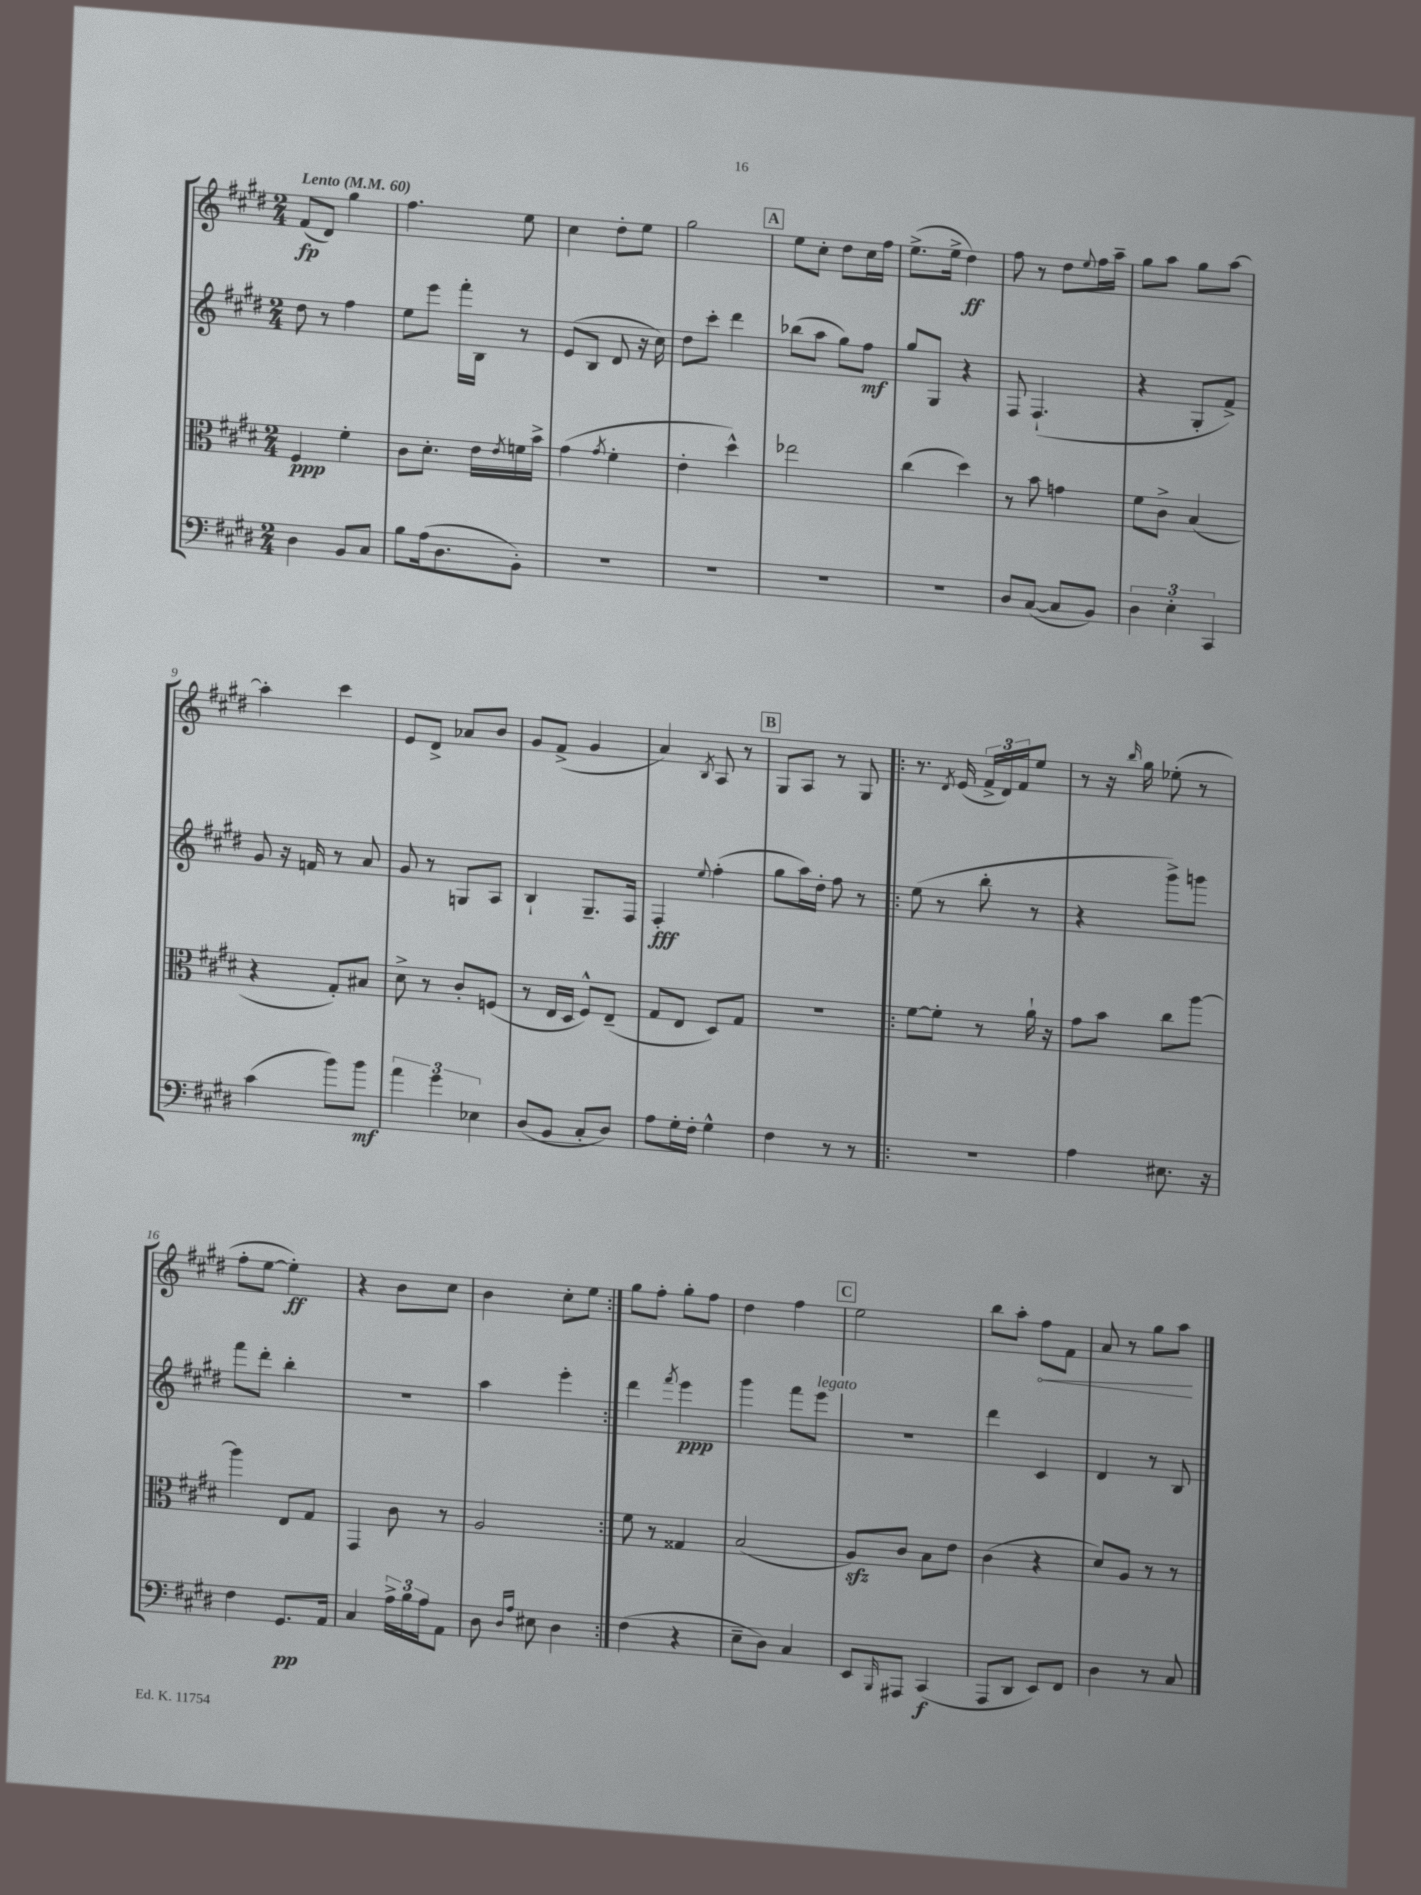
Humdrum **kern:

**kern	**dynam	**kern	**dynam	**kern	**dynam	**kern	**dynam
*part4	*part4	*part3	*part3	*part2	*part2	*part1	*part1
*staff4	*staff4	*staff3	*staff3	*staff2	*staff2	*staff1	*staff1
*clefF4	*	*clefC3	*	*clefG2	*	*clefG2	*
*k[f#c#g#d#]	*	*k[f#c#g#d#]	*	*k[f#c#g#d#]	*	*k[f#c#g#d#]	*
*M2/4	*	*M2/4	*	*M2/4	*	*M2/4	*
*MM60	*	*MM60	*	*MM60	*	*MM60	*
=1	=1	=1	=1	=1	=1	=1	=1
!	!	!	!	!	!	!LO:TX:a:B:t=Lento	!
4D#\	.	4F#/	ppp	8dd#\	.	(8f#/L	fp
.	.	.	.	8r	.	8d#/J)	.
8BB/L	.	4f#'\	.	4ff#\	.	4gg#\	.
8C#/J	.	.	.	.	.	.	.
=2	=2	=2	=2	=2	=2	=2	=2
8B\L	.	8c#\L	.	8ee\L	.	4.ff#\	.
(16A\k	.	8.d#'\J	.	8eee\J	.	.	.
8.D#\	.	.	.	.	.	.	.
.	.	.	.	16fff#'\LL	.	.	.
.	.	16e\LL	.	16B\JJ	.	.	.
.	.	8qe/	.	.	.	.	.
8BB'\J)	.	16fn\	.	8r	.	8ee\	.
.	.	16b^\JJ	.	.	.	.	.
=3	=3	=3	=3	=3	=3	=3	=3
2r	.	(4g#\	.	(8e/L	.	4cc#\	.
.	.	.	.	8B/J	.	.	.
.	.	8qg#/	.	.	.	.	.
.	.	4f#'\	.	8d#/	.	8dd#'\L	.
.	.	.	.	16r	.	8ee\J	.
.	.	.	.	16cc#\)	.	.	.
=4	=4	=4	=4	=4	=4	=4	=4
2r	.	4e'\	.	8dd#\L	.	2gg#\	.
.	.	.	.	8ccc#'\J	.	.	.
.	.	4dd#^^\)	.	4ddd#\	.	.	.
!!LO:REH:place=s1:t=A
=5	=5	=5	=5	=5	=5	=5	=5
2r	.	2ee-X\	.	(8bb-X\L	.	8ee\L	.
.	.	.	.	8aa\J	.	8cc#'\J	.
.	.	.	.	8gg#\L)	.	8dd#\L	.
.	.	.	.	8ff#\J	mf	16cc#\L	.
.	.	.	.	.	.	16ff#\JJ	.
=6	=6	=6	=6	=6	=6	=6	=6
2r	.	(4cc#\	.	8gg#/L	.	(8.ee^\L	.
.	.	.	.	8G#/J	.	.	.
.	.	.	.	.	.	16ee^\Jk	.
.	.	4dd#\)	.	4r	.	4dd#\)	ff
=7	=7	=7	=7	=7	=7	=7	=7
8D#/L	.	8r	.	8F#/	.	8ff#\	.
([8C#/J	.	8b\	.	(4.F#`/	.	8r	.
8C#/L]	.	4gn\	.	.	.	8dd#\L	.
.	.	.	.	.	.	8qqee/	.
8BB/J)	.	.	.	.	.	16ff#\L	.
.	.	.	.	.	.	16aa~\JJ	.
=8	=8	=8	=8	=8	=8	=8	=8
6D#\	.	8f#\L	.	4r	.	8gg#\L	.
.	.	8c#^\J	.	.	.	8aa\J	.
6E'\	.	.	.	.	.	.	.
.	.	(4B/	.	8G#'/L	.	8gg#\L	.
6CC#/	.	.	.	.	.	.	.
.	.	.	.	8f#^/J)	.	[8aa\J	.
!!LO:LB:g=z
=9	=9	=9	=9	=9	=9	=9	=9
(4c#\	.	4r	.	8g#/	.	4aa'\]	.
.	.	.	.	16r	.	.	.
.	.	.	.	16fn/	.	.	.
8b\L)	.	8G#'/L)	.	8r	.	4ccc#\	.
8b\J	mf	8B#X/J	.	8a/	.	.	.
=10	=10	=10	=10	=10	=10	=10	=10
6a\	.	8d#^\	.	8g#/	.	8e/L	.
.	.	8r	.	8r	.	8d#^/J	.
6g#\	.	.	.	.	.	.	.
.	.	8c#'/L	.	8Gn/L	.	8a-X/L	.
6E-X\	.	.	.	.	.	.	.
.	.	(8Fn/J	.	8A/J	.	8b/J	.
=11	=11	=11	=11	=11	=11	=11	=11
(8D#/L	.	8r	.	4B`/	.	8g#/L	.
8BB/J	.	16E/LL	.	.	.	(8f#^/J	.
.	.	16D#/JJ	.	.	.	.	.
8C#'/L	.	8F#^^/L)	.	8.G#~/L	.	4g#/	.
8D#/J)	.	(8E~/J	.	.	.	.	.
.	.	.	.	16F#/Jk	.	.	.
=12	=12	=12	=12	=12	=12	=12	=12
8A\L	.	8G#/L	.	4F#'/	fff	4a/)	.
16G#'\L	.	8E/J	.	.	.	.	.
16F#'\JJ	.	.	.	.	.	.	.
.	.	.	.	8qqee/	.	8qB/	.
4G#^^\	.	8D#/L)	.	(4ff#'\	.	8A/	.
.	.	8G#/J	.	.	.	8r	.
!!LO:REH:place=s1:t=B
=13	=13	=13	=13	=13	=13	=13	=13
4F#\	.	2r	.	8gg#\L	.	8G#/L	.
.	.	.	.	16aa\L)	.	8A/J	.
.	.	.	.	16dd#'\JJ	.	.	.
8r	.	.	.	8ff#\	.	8r	.
8r	.	.	.	8r	.	8G#/	.
=14!|:	=14!|:	=14!|:	=14!|:	=14!|:	=14!|:	=14!|:	=14!|:
2r	.	[8f#\L	.	(8ee\	.	8.r	.
.	.	8f#'\J]	.	8r	.	.	.
.	.	.	.	.	.	8qd#/	.
.	.	.	.	.	.	(16e/	.
.	.	8r	.	8bb'\	.	24f#^/LL	.
.	.	.	.	.	.	24d#/)	.
.	.	.	.	.	.	24f#/J	.
.	.	16a`\	.	8r	.	8ee/J	.
.	.	16r	.	.	.	.	.
=15	=15	=15	=15	=15	=15	=15	=15
4A\	.	8g#\L	.	4r	.	8r	.
.	.	8b\J	.	.	.	16r	.
.	.	.	.	.	.	16qqbb/	.
.	.	.	.	.	.	16gg#\	.
8.E#X\	.	8cc#\L	.	8ggg#^\L)	.	(8ee-X'\	.
.	.	[8aa\J	.	8gggn\J	.	8r	.
16r	.	.	.	.	.	.	.
!!LO:LB:g=z
=16	=16	=16	=16	=16	=16	=16	=16
4F#\	.	4aa\]	.	8fff#\L	.	8ff#'\L	.
.	.	.	.	8ddd#'\J	.	[8ee\J	.
8.GG#/L	pp	8E/L	.	4bb'\	.	4ee'\])	ff
.	.	8G#/J	.	.	.	.	.
16AA/Jk	.	.	.	.	.	.	.
=17	=17	=17	=17	=17	=17	=17	=17
4C#/	.	4GG#/	.	2r	.	4r	.
24A^\LL	.	8c#\	.	.	.	8b\L	.
24B\	.	.	.	.	.	.	.
24A\J	.	.	.	.	.	.	.
8AA\J	.	8r	.	.	.	8cc#\J	.
=18	=18	=18	=18	=18	=18	=18	=18
8D#\	.	2A/	.	4aa\	.	4b\	.
16qqD#/LL	.	.	.	.	.	.	.
16qqA/JJ	.	.	.	.	.	.	.
8E#X\	.	.	.	.	.	.	.
4D#\	.	.	.	4eee'\	.	8cc#'\L	.
.	.	.	.	.	.	8ee\J	.
=19:|!	=19:|!	=19:|!	=19:|!	=19:|!	=19:|!	=19:|!	=19:|!
(4F#\	.	8f#\	.	4ddd#\	.	8gg#\L	.
.	.	8r	.	.	.	8ff#'\J	.
.	.	.	.	8qfff#/	.	.	.
4r	.	4G##X/	.	4eee\	ppp	8gg#'\L	.
.	.	.	.	.	.	8ff#\J	.
=20	=20	=20	=20	=20	=20	=20	=20
8E~\L	.	(2B/	.	4ggg#\	.	4dd#\	.
8D#\J)	.	.	.	.	.	.	.
4C#/	.	.	.	8fff#\L	.	4ff#\	.
!	!	!	!	!LO:TX:a:i:t=legato	!	!	!
.	.	.	.	8eee\J	.	.	.
!!LO:REH:place=s1:t=C
=21	=21	=21	=21	=21	=21	=21	=21
8EE/L	.	8Azz/L)	.	2r	.	2ee\	.
16qqBBB/	.	.	.	.	.	.	.
8AAA#X/J	.	8c#/J	.	.	.	.	.
(4CC#/	f	8B\L	.	.	.	.	.
.	.	8e\J	.	.	.	.	.
=22	=22	=22	=22	=22	=22	=22	=22
8AAA/L	.	(4c#\	.	4ddd#\	.	8bb\L	.
8DD#/J	.	.	.	.	.	8aa'\J	.
!	!	!	!	!	!	!	!LO:HP:b
8EE/L)	.	4r	.	4c#/	.	8ff#\L	<
8FF#/J	.	.	.	.	.	8f#\J	.
=23	=23	=23	=23	=23	=23	=23	=23
4D#\	.	8d#/L)	.	4d#/	.	8a/	.
.	.	8A/J	.	.	.	8r	.
8r	.	8r	.	8r	.	8gg#\L	.
8C#/	.	8r	.	8B/	.	8aa\J	.
.	.	.	.	.	.	.	[
==	==	==	==	==	==	==	==
*-	*-	*-	*-	*-	*-	*-	*-
